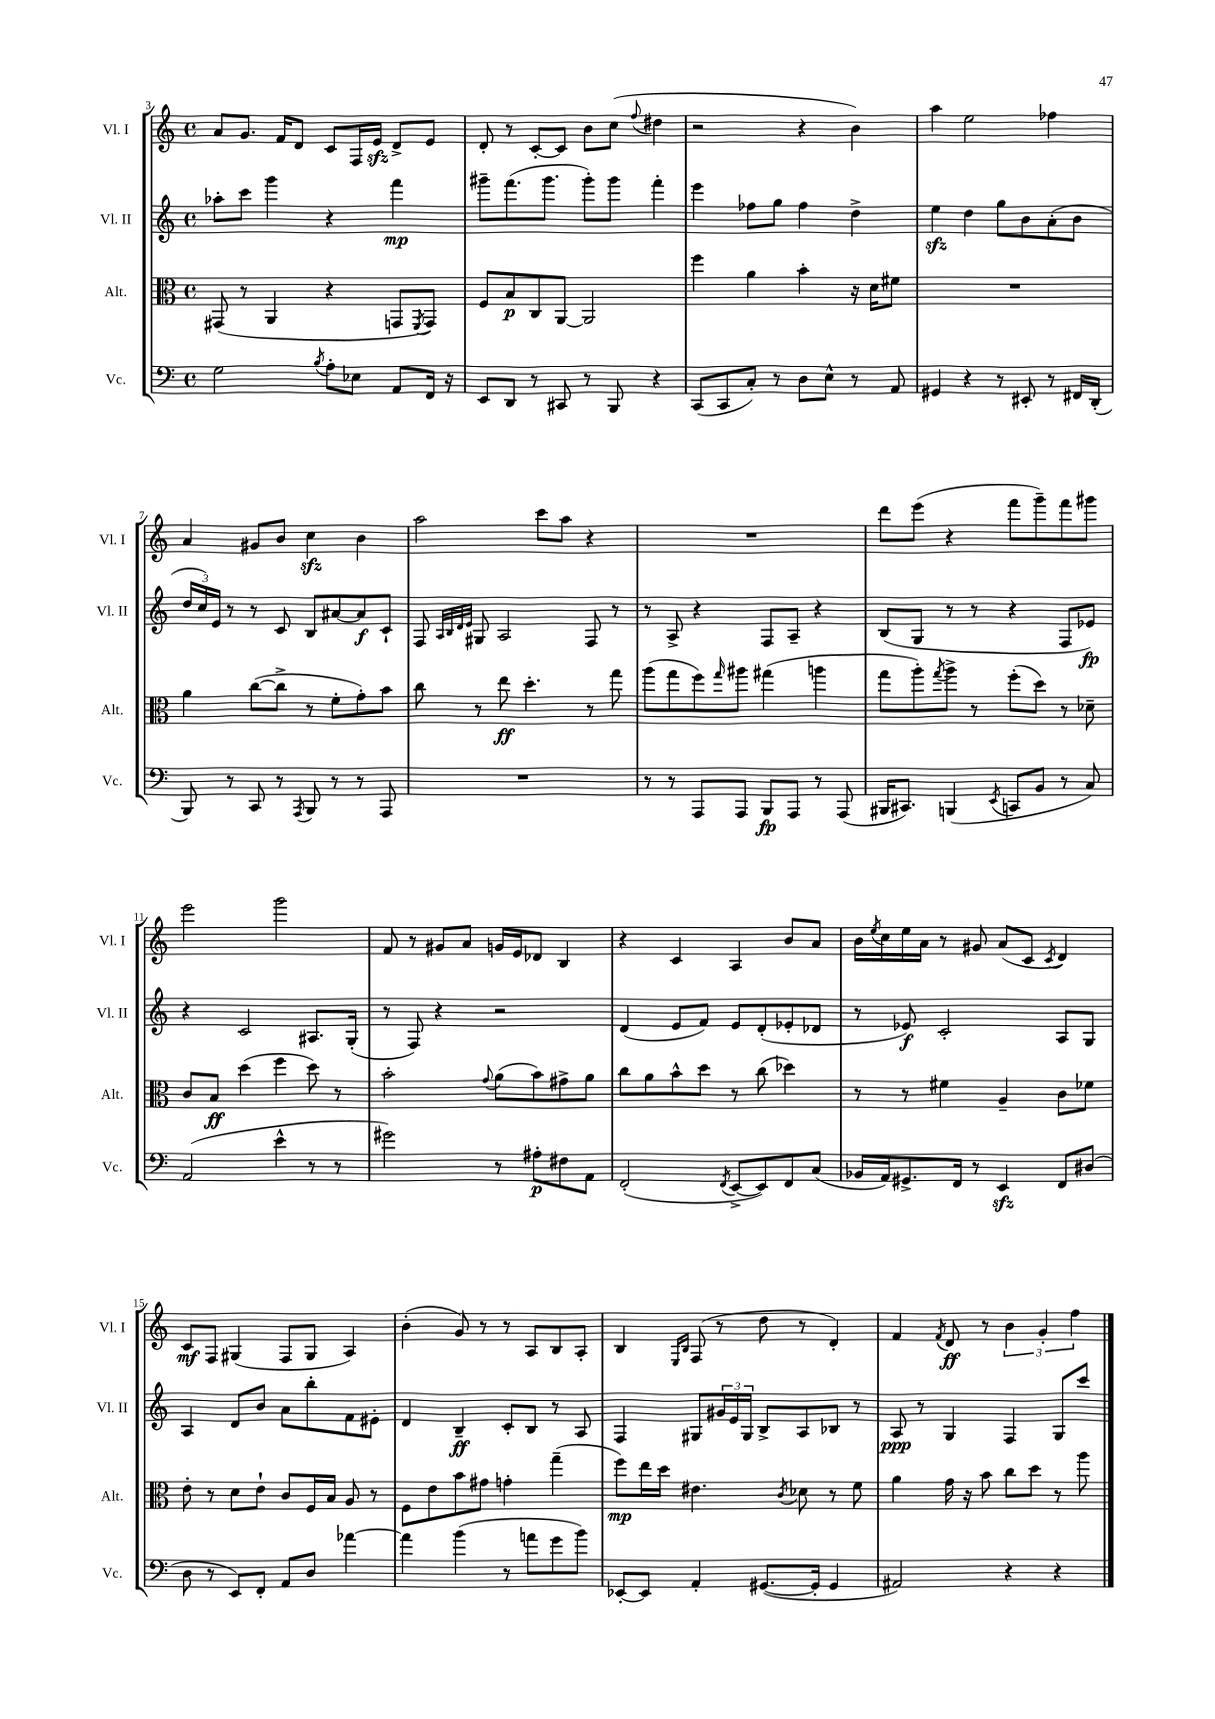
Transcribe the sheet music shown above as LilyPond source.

<<
\new StaffGroup <<
\new Staff = "s0" \with { instrumentName = "Vl. I" shortInstrumentName = "Vl. I" } {
    \clef treble \key c \major \defaultTimeSignature \time 4/4
    a'8 g'8. f'16 d'8 c'8 f16 e'16\sfz d'8-> e'8 |
    d'8-. r8 c'8~-. c'8 b'8 c''8( \appoggiatura { f''8 } dis''4 |
    r2 r4 b'4) |
    a''4 e''2 fes''4 |
    a'4 gis'8 b'8 c''4\sfz b'4 |
    a''2 c'''8 a''8 r4 |
    R1 |
    d'''8 e'''8( r4 f'''8 g'''8--) f'''8 gis'''8 |
    e'''2 g'''2 |
    f'8 r8 gis'8 a'8 g'16 e'16 des'8 b4 |
    r4 c'4 a4 b'8 a'8 |
    b'16 \acciaccatura { e''8 } c''16 e''16 a'16 r8 gis'8 a'8( c'8 \acciaccatura { c'8 } d'4) |
    c'8\mf f8 gis4( f8 gis8 a4) |
    b'4-.( g'8) r8 r8 a8 b8 a8-. |
    b4 \grace { e16 b16 } f8( r8 d''8 r8 d'4-.) |
    f'4 \acciaccatura { f'8 } d'8\ff r8 \tuplet 3/2 { b'4 g'4-. f''4 } \bar "|." |
}
\new Staff = "s1" \with { instrumentName = "Vl. II" shortInstrumentName = "Vl. II" } {
    \clef treble \key c \major \defaultTimeSignature \time 4/4
    aes''8-. c'''8 g'''4 r4 f'''4\mp |
    gis'''8-- f'''8.( gis'''8. gis'''8-.) gis'''8 f'''4-. |
    e'''4 fes''8 g''8 fes''4 d''4-> |
    e''4\sfz d''4 g''8 b'8 a'8-.( b'8 |
    \tuplet 3/2 { d''16 c''16) e'16 } r8 r8 c'8 b8 ais'8~ ais'8\f c'8-! |
    f8 \grace { a32 b32 d'32 e'32 } gis8 a2 f8 r8 |
    r8 a8-> r4 f8 a8-- r4 |
    b8( g8 r8 r8 r4 f8 ees'8\fp) |
    r4 c'2 ais8. g16-.( |
    r8 f8) r4 r2 |
    d'4( e'8 f'8) e'8 d'8-.( ees'8-. des'8 |
    r8 ees'8\f) c'2-. a8 g8 |
    a4 d'8 b'8 a'8 b''8-. f'8 eis'8-. |
    d'4 b4--\ff c'8-. b8 r8 a8 |
    f4 gis8 \tuplet 3/2 { gis'16 e'16 gis16 } b8-> a8 bes8 r8 |
    a8\ppp r8 g4 f4 g8 c'''8 \bar "|." |
}
\new Staff = "s2" \with { instrumentName = "Alt." shortInstrumentName = "Alt." } {
    \clef alto \key c \major \defaultTimeSignature \time 4/4
    gis,8( r8 a,4 r4 g,8 \acciaccatura { f,8 } g,8) |
    f8 b8\p c8 a,8~ a,2 |
    f''4 a'4 b'4-. r16 d'16 fis'8 |
    R1 |
    a'4 c''8~( c''8-> r8 f'8-. g'8-.) b'8 |
    c''8 r8 e''8\ff d''4.-. r8 g''8 |
    a''8( g''8 f''8) \grace { g''16 } ais''8 gis''4( a''4 |
    g''8 a''8-.) \acciaccatura { g''8 } a''8-> r8 f''8-.( d''8) r8 des'8-- |
    c'8 b8\ff d''4( f''4 d''8) r8 |
    b'2-. \appoggiatura { g'8 } a'8( b'8) gis'8-> a'8 |
    c''8 a'8 b'8-^ d''8 r8 c''8( des''4) |
    r8 r8 fis'4 a4-- c'8 fes'8 |
    e'8-. r8 d'8 e'8-! c'8 f16 b16 a8 r8 |
    f8 e'8 b'8 gis'8 g'4-. g''4--( |
    f''8\mp) e''16 d''16 eis'4. \acciaccatura { c'8 } des'8 r8 f'8 |
    a'4 g'16 r16 b'8 c''8 d''8 r8 a''8 \bar "|." |
}
\new Staff = "s3" \with { instrumentName = "Vc." shortInstrumentName = "Vc." } {
    \clef bass \key c \major \defaultTimeSignature \time 4/4
    g2 \acciaccatura { b8 } a8-. ees8 a,8 f,16 r16 |
    e,8 d,8 r8 cis,8 r8 b,,8 r4 |
    c,8( c,8 c8-.) r8 d8 e8-^ r8 a,8 |
    gis,4 r4 r8 eis,8-. r8 fis,16 d,16-.( |
    b,,8) r8 c,8 r8 \acciaccatura { a,,8 } b,,8 r8 r8 a,,8 |
    R1 |
    r8 r8 a,,8 a,,8 b,,8\fp a,,8 r8 a,,8( |
    bis,,16 cis,8.) b,,4( \acciaccatura { e,8 } c,8 b,8 r8 c8) |
    a,2( e'4-^ r8 r8 |
    gis'2) r8 ais8-.\p fis8 a,8 |
    f,2-.( \acciaccatura { f,8 } e,8~-> e,8) f,8 c8( |
    bes,16 a,16) gis,8.-> f,16 r8 e,4\sfz f,8 dis8( |
    d8 r8 e,8) f,8-. a,8 d8 aes'4~ |
    aes'4 b'4( r8 a'8 g'8 b'8) |
    ees,8~-. ees,8 a,4-. gis,8.~( gis,16-. gis,4 |
    ais,2) r4 r4 \bar "|." |
}
>>
>>
\layout { \context { \Score currentBarNumber = #3 } }
